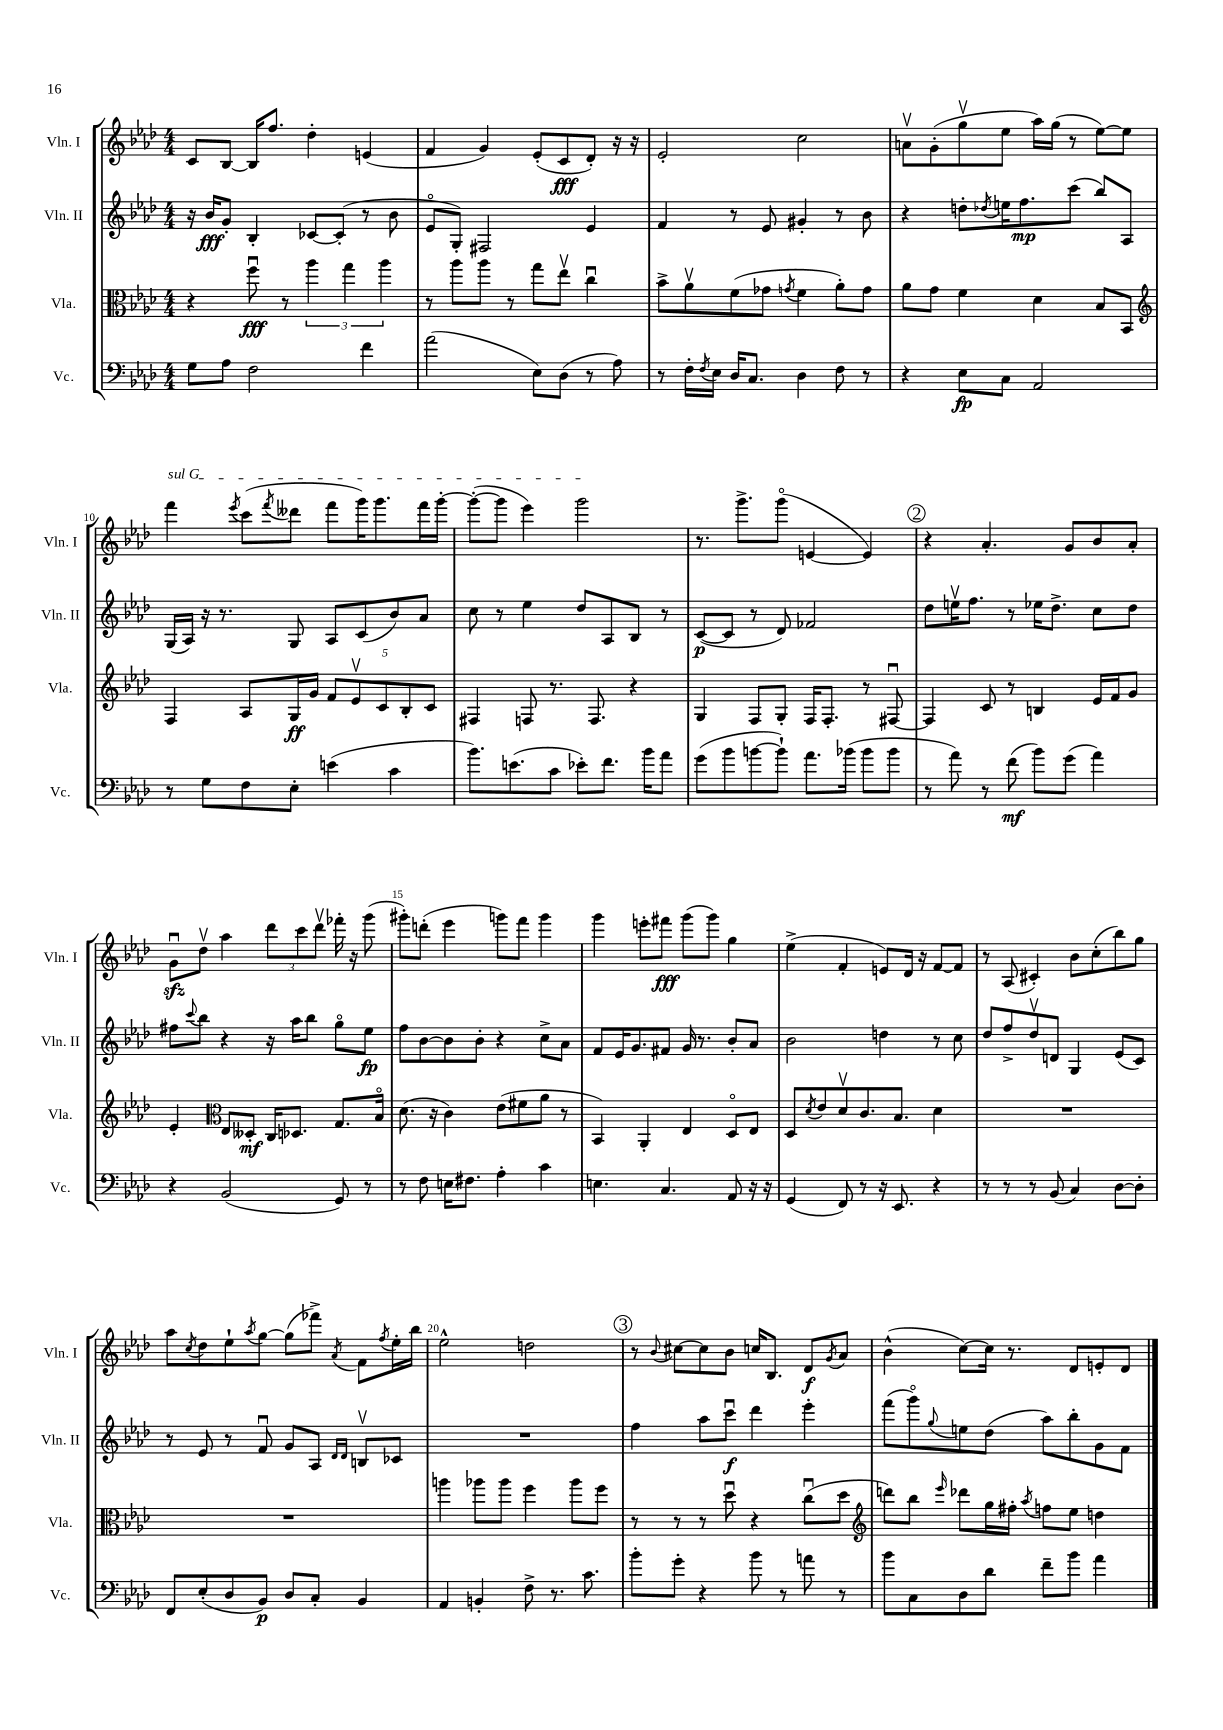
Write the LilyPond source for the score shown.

<<
\new StaffGroup <<
\new Staff = "s0" \with { instrumentName = "Vln. I" shortInstrumentName = "Vln. I" } {
    \clef treble \key aes \major \numericTimeSignature \time 4/4
    c'8 bes8~ bes16 f''8. des''4-. e'4( |
    f'4 g'4) ees'8-.( c'8\fff des'8-.) r16 r16 |
    ees'2-. c''2 |
    a'8\upbow g'8-.( g''8\upbow ees''8 aes''16) g''16( r8 ees''8~) ees''8 |
    \once \override TextSpanner.bound-details.left.text = \markup { \italic "sul G" } f'''4\startTextSpan \acciaccatura { ees'''8 } c'''8( \acciaccatura { f'''8 } deses'''8 f'''8 g'''16) g'''8. f'''16 g'''16~-. |
    g'''8~-.( g'''8 ees'''4) g'''2\stopTextSpan |
    r8. g'''8.-> g'''8\flageolet( e'4~ e'4) |
    \mark \markup { \circle "2" } r4 aes'4.-. g'8 bes'8 aes'8-. |
    g'8\downbow\sfz des''8\upbow aes''4 \tuplet 3/2 { des'''8 c'''8 des'''8\upbow } fes'''16-. r16 g'''8( |
    gis'''8-.) d'''8-.( ees'''4 g'''8) f'''8 g'''4 |
    g'''4 e'''8-. fis'''8\fff g'''8( g'''8) g''4 |
    ees''4->( f'4-. e'8) des'16 r16 f'8~ f'8 |
    r8 aes8( cis'4-.) bes'8 c''8-.( bes''8) g''8 |
    aes''8 \acciaccatura { c''8 } des''8 ees''8-! \acciaccatura { aes''8 } g''8~ g''8( fes'''8->) \acciaccatura { aes'8 } f'8 \acciaccatura { f''8 } ees''16-. bes''16 |
    ees''2-^ d''2 |
    \mark \markup { \circle "3" } r8 \appoggiatura { bes'8 } cis''8~ cis''8 bes'8 c''16 bes8. des'8\f \acciaccatura { g'8 } aes'8 |
    bes'4-^( c''8~) c''16 r8. des'8 e'8-. des'8 \bar "|." |
}
\new Staff = "s1" \with { instrumentName = "Vln. II" shortInstrumentName = "Vln. II" } {
    \clef treble \key aes \major \numericTimeSignature \time 4/4
    r16 bes'16\fff g'8-. bes4-. ces'8~ ces'8-.( r8 bes'8 |
    ees'8\flageolet g8-.) fis2 ees'4 |
    f'4 r8 ees'8 gis'4-. r8 bes'8 |
    r4 d''8-. \acciaccatura { des''8 } e''16 f''8.\mp c'''8( bes''8) aes8 |
    g16( aes16) r16 r8. g8 aes8 c'8( bes'8) aes'8 |
    c''8 r8 ees''4 des''8 aes8 bes8 r8 |
    c'8~\p( c'8 r8 des'8) fes'2 |
    \mark \markup { \circle "2" } des''8 e''16\upbow f''8. r8 ees''16 des''8.-> c''8 des''8 |
    fis''8 \appoggiatura { c'''8 } bes''8 r4 r16 aes''16 bes''8 g''8\flageolet ees''8\fp |
    f''8 bes'8~ bes'8 bes'8-. r4 c''8-> aes'8 |
    f'8 ees'16 g'8. fis'8 g'16 r8. bes'8-. aes'8 |
    bes'2 d''4 r8 c''8 |
    des''8 f''8-> des''8\upbow d'8 g4 ees'8( c'8) |
    r8 ees'8 r8 f'8\downbow g'8 aes8 \grace { des'16 des'16 } b8\upbow ces'8 |
    R1 |
    \mark \markup { \circle "3" } f''4 aes''8 c'''8\downbow\f des'''4 ees'''4-. |
    f'''8( g'''8\flageolet) \appoggiatura { g''8 } e''8 des''8( aes''8) bes''8-. g'8 f'8 \bar "|." |
}
\new Staff = "s2" \with { instrumentName = "Vla." shortInstrumentName = "Vla." } {
    \clef alto \key aes \major \numericTimeSignature \time 4/4
    r4 f''8\downbow\fff r8 \tuplet 3/2 { aes''4 g''4 aes''4 } |
    r8 aes''8 aes''8 r8 g''8 ees''8\upbow c''4\downbow |
    bes'8-> aes'8\upbow f'8( ges'8 \acciaccatura { g'8 } f'4 aes'8-.) g'8 |
    aes'8 g'8 f'4 des'4 bes8 bes,8 |
    \clef treble f4 aes8 g16\ff g'16 \tuplet 5/4 { f'8 ees'8\upbow c'8 bes8-. c'8 } |
    fis4 f8 r8. f8. r4 |
    g4 f8 g8-. f16 f8.-. r8 fis8~\downbow |
    \mark \markup { \circle "2" } fis4 c'8 r8 b4 ees'16 f'16 g'8 |
    ees'4-. \clef alto ees8 deses8-.\mf c16 des8. g8. bes16\flageolet |
    des'8.( r16 c'4) ees'8( fis'8 aes'8 r8 |
    bes,4) aes,4-. ees4 des8\flageolet ees8 |
    des8 \acciaccatura { des'8 } ees'8 des'8\upbow c'8. bes8. des'4 |
    R1 |
    R1 |
    a''4 aes''8 aes''8 f''4 aes''8 f''8 |
    \mark \markup { \circle "3" } r8 r8 r8 des''8\downbow r4 c''8\downbow( des''8 |
    \clef treble d'''8) bes''8 \grace { ees'''16 } des'''8 g''16 fis''16-. \acciaccatura { aes''8 } f''8 ees''8 d''4 \bar "|." |
}
\new Staff = "s3" \with { instrumentName = "Vc." shortInstrumentName = "Vc." } {
    \clef bass \key aes \major \numericTimeSignature \time 4/4
    g8 aes8 f2 f'4 |
    aes'2( ees8) des8( r8 aes8) |
    r8 f16-. \acciaccatura { f8 } ees16 des16 c8. des4 f8 r8 |
    r4 ees8\fp c8 aes,2 |
    r8 g8 f8 ees8-. e'4( c'4 |
    bes'8.) e'8.( c'8 ees'8-.) f'8. bes'16 aes'8 |
    g'8( bes'8 b'8~ b'8-!) aes'8. bes'16( bes'8 bes'8 |
    \mark \markup { \circle "2" } r8 aes'8) r8 f'8\mf( bes'8) g'8( aes'4) |
    r4 bes,2( g,8) r8 |
    r8 f8 e16 fis8. aes4-. c'4 |
    e4. c4. aes,8 r16 r16 |
    g,4( f,8) r8 r16 ees,8. r4 |
    r8 r8 r8 bes,8( c4) des8~ des8-. |
    f,8 ees8-.( des8 bes,8\p) des8 c8-. bes,4 |
    aes,4 b,4-. f8-> r8. c'8. |
    \mark \markup { \circle "3" } bes'8-. g'8-. r4 bes'8 r8 a'8 r8 |
    bes'8 c8 des8 des'8 f'8-- bes'8 aes'4 \bar "|." |
}
>>
>>
\layout { \context { \Score currentBarNumber = #6 \override BarNumber.break-visibility = ##(#f #t #t) barNumberVisibility = #(every-nth-bar-number-visible 5) } }
